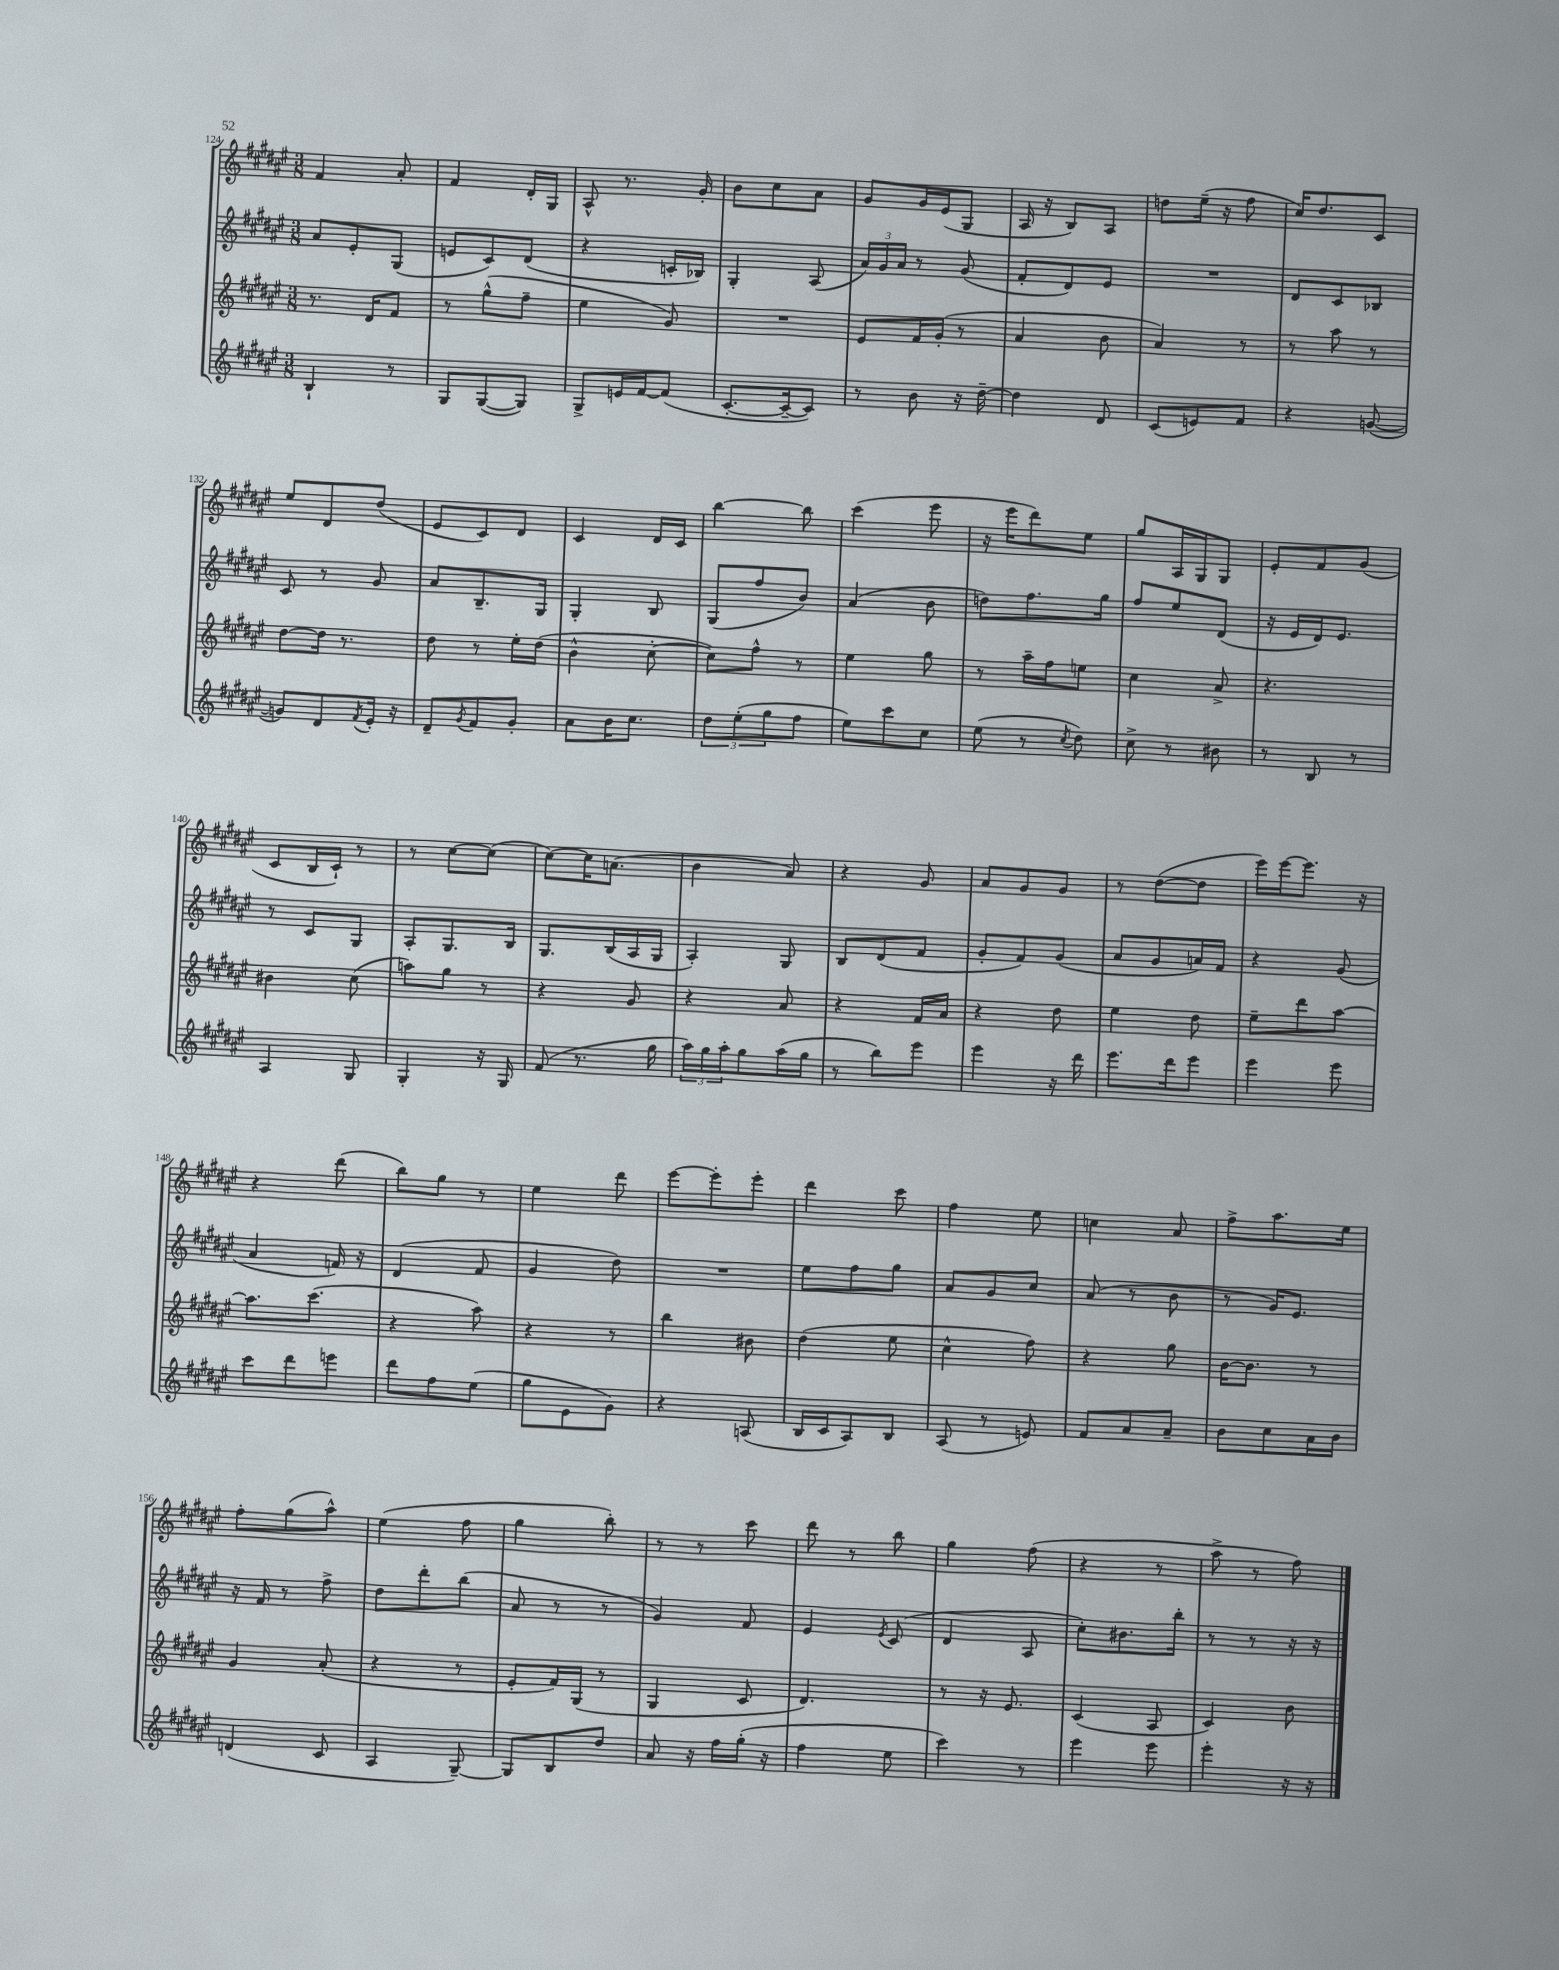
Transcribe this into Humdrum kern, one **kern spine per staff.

**kern	**kern	**kern	**kern
*staff4	*staff3	*staff2	*staff1
*clefG2	*clefG2	*clefG2	*clefG2
*k[f#c#g#d#a#e#]	*k[f#c#g#d#a#e#]	*k[f#c#g#d#a#e#]	*k[f#c#g#d#a#e#]
*M3/8	*M3/8	*M3/8	*M3/8
4B`	8.r	8a#	4f#
.	.	8e#'	.
.	16d#	.	.
8r	8f#	(8G#	8a#'
=	=	=	=
8G#	8r	8e	4f#
([8G#	(8gg#^^	8c#)	.
8G#])	8ff#~	(8d#	16d#'
.	.	.	16G#
=	=	=	=
8G#^	4ee#	4r	8A#^^
16e	.	.	8.r
[16f#	.	.	.
(8f#]	8g#)	16c'	.
.	.	16B-)	16g#'
=	=	=	=
[8.c#'	4.r	4G#'	8b
.	.	.	8cc#
16c#~_	.	.	.
8c#])	.	(8A#	8a#
=	=	=	=
8r	8e#	24a#)	8g#
.	.	24g#	.
.	.	24a#	.
8b	16f#	8r	16g#
.	(16g#'	.	(16e#
16r	8r	(8g#	8G#
[16dd#~	.	.	.
=	=	=	=
4dd#]	4a#	8f#'	16A#
.	.	.	16r
.	.	8d#)	8B)
8d#	8b	8e#	8A#
=	=	=	=
(8c#	4a#)	4.r	8dd
8e)	.	.	(16ee#~
.	.	.	16r
8f#	8r	.	8ff#
=	=	=	=
4r	8r	8d#	16cc#)
.	.	.	8.dd#
.	8aa#	8c#	.
([8g	8r	8B-	8c#
=	=	=	=
8g])	[8dd#	8c#	8ee#
8d#	16dd#]	8r	8d#
.	8.r	.	.
8qf#	.	.	.
16e#'	.	8g#	(8dd#
16r	.	.	.
=	=	=	=
8d#~	8dd#	8a#	8e#
8qg#	.	.	.
8f#	8r	8.B~	8c#)
8g#'	16ee#'	.	8d#
.	(16dd#	16G#	.
=	=	=	=
8a#	4b^^	4G#'	4c#
16b	.	.	.
8.cc#	.	.	.
.	[8cc#'	8B	16d#
.	.	.	16c#
=	=	=	=
12dd#	8cc#])	(8G#	[4bb
(12ee#'	.	.	.
.	8ff#^^	8ff#	.
12gg#	.	.	.
8ff#	8r	8b)	8bb]
=	=	=	=
8ee#)	4ee#	(4a#	(4ccc#
8ccc#	.	.	.
8cc#	8gg#	8b	8eee#
=	=	=	=
(8ee#	8r	8dd)	16r
.	.	.	16eee#
8r	16aa#~	8.ff#	8ddd#)
.	16ff#	.	.
8qcc#	.	.	.
8dd#)	8ee	.	8ee#
.	.	16gg#	.
=	=	=	=
8cc#^	4cc#	8ff#	8gg#
8r	.	8ee#	16A#
.	.	.	16G#
8b#	8a#^	(8d#	8G#
=	=	=	=
8r	4.r	16r	8e#'
.	.	16e#	.
8B	.	16d#)	8f#
.	.	8.e#	.
8r	.	.	(8g#
=	=	=	=
4A#	4b#	8r	8c#
.	.	8c#	16B
.	.	.	16c#`)
8G#	(8cc#	8G#	8r
=	=	=	=
4G#'	8aa)	8A#'	8r
.	8gg#	8.G#	[8cc#
16r	8r	.	(8cc#]
16G#	.	16B	.
=	=	=	=
(8f#	4r	8.G#	[8cc#)
8.r	.	.	16cc#]
.	.	(16B	(8.a
.	8g#	16A#	.
16gg#	.	16G#	.
=	=	=	=
24aa#)	4r	4A#')	4b
24gg#	.	.	.
24aa#'	.	.	.
8gg#	.	.	.
(16aa#	8a#	8G#	8a#)
16gg#	.	.	.
=	=	=	=
8r	4r	8B	4r
8bb)	.	(8d#	.
8eee#	16f#	8f#	8g#
.	16a#	.	.
=	=	=	=
4eee#	4r	8g#'	8a#
.	.	8f#)	8g#
16r	8dd#	(8g#	8g#
16ddd#	.	.	.
=	=	=	=
8.eee#	4ee#	8a#	8r
.	.	8g#	([8dd#
16ddd#	.	.	.
8eee#	8dd#	16a)	8dd#]
.	.	16f#	.
=	=	=	=
4eee#	8ee#~	4r	16eee#)
.	.	.	[16eee#
.	8ddd#	.	8.eee#]
8eee#	[8aa#	(8g#	.
.	.	.	16r
=	=	=	=
8ccc#	8.aa#]	4a#	4r
8ddd#	.	.	.
.	(8.ccc#	.	.
8eee	.	16f)	(8ddd#
.	.	16r	.
=	=	=	=
8ddd#	4r	(4d#	8bb)
8ff#	.	.	8gg#
(8ee#	8aa#)	8f#	8r
=	=	=	=
8gg#	4r	4g#	4ee#
8e#	.	.	.
8g#)	8r	8dd#)	8ddd#
=	=	=	=
4r	4bb	4.r	[8eee#
.	.	.	8eee#']
(8A	8b#	.	8eee#'
=	=	=	=
16B	(4dd#	8ee#	4ddd#
16c#	.	.	.
8A#)	.	8ff#	.
8B	8ee#	8gg#	8ccc#
=	=	=	=
(8A#	4cc#^^	8a#	4ff#
8r	.	8g#	.
8e)	8ff#)	8cc#	8ee#
=	=	=	=
8f#	4r	(8a#	4cc
8a#	.	8r	.
8a#~	8gg#	8b	8a#
=	=	=	=
8b	[16b	8r	8ff#^
.	8.b]	.	.
8cc#	.	16g#)	8.aa#
.	.	8.e#	.
16a#	8r	.	.
16b	.	.	16ee#
=	=	=	=
(4d	4g#	16r	8ff#'
.	.	16f#	.
.	.	8r	(8gg#
8c#	(8a#'	8ff#^	8aa#^^)
=	=	=	=
4A#	4r	8dd#	(4ee#
.	.	8ddd#'	.
[8G#~)	8r	(8bb	8ff#
=	=	=	=
8G#]	8e#'	8a#	4gg#
8B	16f#)	8r	.
.	(16G#	.	.
8dd#	8r	8r	8bb')
=	=	=	=
8a#	4G#	4g#)	8r
16r	.	.	8r
16ff#	.	.	.
(16gg#'	8c#	8f#	8ccc#
16r	.	.	.
=	=	=	=
4ff#	4.d#)	4e#	8ddd#
.	.	.	8r
.	.	8qe#	.
8ee#	.	(8c#	8bb
=	=	=	=
4ccc#)	8r	4d#	4gg#
.	16r	.	.
.	8.e#	.	.
8r	.	8A#	(8ff#
=	=	=	=
4eee#	(4c#	8cc#')	4r
.	.	8.b#	.
8eee#	8A#	.	8r
.	.	16bb'	.
=	=	=	=
4eee#'	4c#)	8r	8aa#^
.	.	8r	8r
16r	8b	16r	8ff#)
16r	.	16r	.
==	==	==	==
*-	*-	*-	*-
